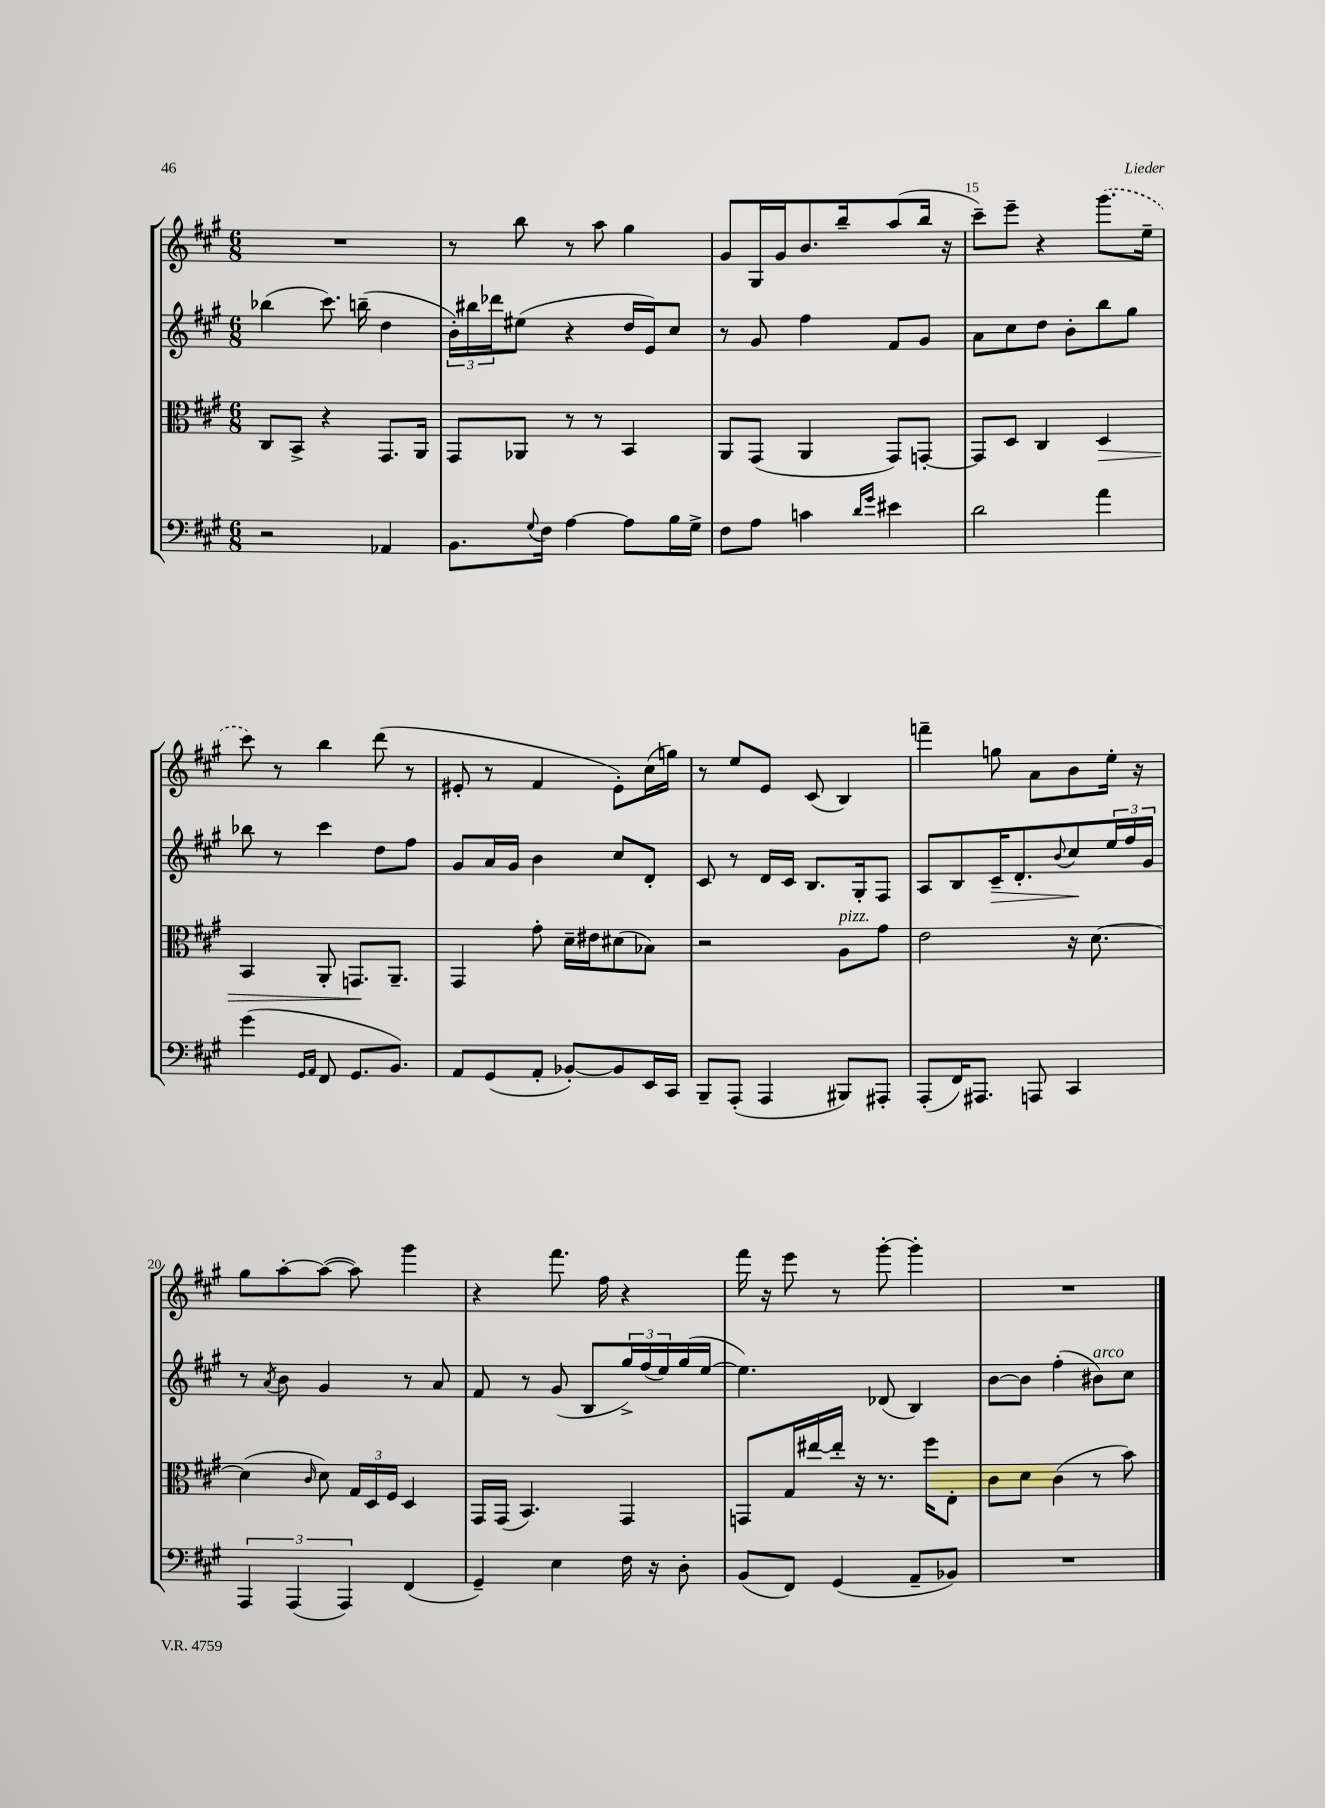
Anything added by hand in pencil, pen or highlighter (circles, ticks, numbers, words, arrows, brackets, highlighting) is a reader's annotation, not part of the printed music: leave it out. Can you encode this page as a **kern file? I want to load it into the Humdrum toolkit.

**kern	**kern	**dynam	**kern	**dynam	**kern
*part4	*part3	*part3	*part2	*part2	*part1
*staff4	*staff3	*staff3	*staff2	*staff2	*staff1
*clefF4	*clefC3	*	*clefG2	*	*clefG2
*k[f#c#g#]	*k[f#c#g#]	*	*k[f#c#g#]	*	*k[f#c#g#]
*M6/8	*M6/8	*	*M6/8	*	*M6/8
=12	=12	=12	=12	=12	=12
2r	8C#/L	.	(4bb-X\	.	2.r
.	8BB^/J	.	.	.	.
.	4r	.	8.ccc#\)	.	.
.	.	.	(16bbn~\	.	.
4AA-X/	8.GG#/L	.	4dd\	.	.
.	16AA/Jk	.	.	.	.
=13	=13	=13	=13	=13	=13
8.BB\L	8GG#/L	.	24b'\LL)	.	8r
.	.	.	24bb#X\	.	.
.	.	.	24ddd-X\J	.	.
.	8AA-X/J	.	(8ee#X\J	.	8bb\
8qqG#/	.	.	.	.	.
16F#\Jk	.	.	.	.	.
[4A\	8r	.	4r	.	8r
.	8r	.	.	.	8aa\
8A\L]	4BB/	.	16dd/LL	.	4gg#\
.	.	.	16e/J)	.	.
16B\L	.	.	8cc#/J	.	.
16G#^\JJ	.	.	.	.	.
=14	=14	=14	=14	=14	=14
8F#\L	8AA/L	.	8r	.	8g#/L
8A\J	(8GG#/J	.	8g#/	.	16G#/L
.	.	.	.	.	16g#/J
4cn\	4AA/	.	4ff#\	.	8.b/
.	.	.	.	.	16bb~/k
16qqd/LL	.	.	.	.	.
16qqg#/JJ	.	.	.	.	.
4e#X\	8GG#/L)	.	8f#/L	.	(8aa/
.	[8GGn'/J	.	8g#/J	.	16bb/Jk
.	.	.	.	.	16r
=15	=15	=15	=15	=15	=15
2d\	8GG/L]	.	8a\L	.	8ccc#~\L)
.	8D/J	.	8cc#\	.	8eee~\J
.	4C#/	.	8dd\J	.	4r
.	.	.	8b'\L	.	.
!	!	!LO:HP:b	!	!	!
4a\	4D/	>	8bb\	.	(8.ggg#\L
.	.	.	8gg#\J	.	.
.	.	.	.	.	16ee~\Jk
!!LO:LB:g=z
=16	=16	=16	=16	=16	=16
(4g#\	4BB/	.	8bb-X\	.	8ccc#\)
.	.	.	8r	.	8r
16qqGG#/LL	.	.	.	.	.
16qqAA/JJ	.	.	.	.	.
8FF#/	8AA'/	.	4ccc#\	.	4bb\
8.GG#/L	8.GGn/L	.	.	.	.
.	.	.	8dd\L	.	(8ddd\
8.BB/J)	8.AA~/J	]	.	.	.
.	.	.	8ff#\J	.	8r
=17	=17	=17	=17	=17	=17
8AA/L	4GG#/	.	8g#/L	.	8e#X'/
(8GG#/	.	.	16a/L	.	8r
.	.	.	16g#/JJ	.	.
8AA'/J	8g#'\	.	4b\	.	4f#/
[8BB-X'/L)	16d~\LL	.	.	.	.
.	16e#X\J	.	.	.	.
8BB-/]	(8d#X\	.	8cc#/L	.	8e#'\L)
16EE/L	8B-X\J)	.	8d'/J	.	(16cc#\L
16CC#/JJ	.	.	.	.	16ggn\JJ)
=18	=18	=18	=18	=18	=18
8BBB~/L	2r	.	8c#/	.	8r
(8AAA'/J	.	.	8r	.	8ee/L
4AAA/	.	.	16d/LL	.	8e/J
.	.	.	16c#/JJ	.	.
.	.	.	8.B/L	.	(8c#/
!	!LO:TX:a:i:t=pizz.	!	!	!	!
8BBB#X/L)	8A\L	.	.	.	4B/)
.	.	.	16G#'/k	.	.
8AAA#X'/J	8g#\J	.	8F#/J	.	.
=19	=19	=19	=19	=19	=19
(8AAA'/L	2e\	.	8A/L	.	4fffn~\
16FF#/K)	.	.	8B/	.	.
8.AAA#X/J	.	.	.	.	.
!	!	!	!	!LO:HP:b	!
.	.	.	16c#~/K	>	8ggn\
.	.	.	8.d'/	.	.
8AAAn/	.	.	.	.	8a\L
.	.	.	8qqb/	.	.
4CC#/	16r	.	8cc#/	.	8b\
.	[8.d\	.	.	.	.
.	.	.	24ee/L	]	16ee'\Jk
.	.	.	24ff#/	.	.
.	.	.	.	.	16r
.	.	.	24g#/JJ	.	.
!!LO:LB:g=z
=20	=20	=20	=20	=20	=20
6AAA/	(4d\]	.	8r	.	8gg#\L
.	.	.	8qa/	.	.
.	.	.	8b\	.	[8aa'\
(6AAA/	.	.	.	.	.
.	16qqc#/	.	.	.	.
.	8d\)	.	4g#/	.	(8aa\J_
6AAA/)	.	.	.	.	.
.	24G#/LL	.	.	.	8aa\])
.	24D/	.	.	.	.
.	24F#/JJ	.	.	.	.
(4FF#/	4D/	.	8r	.	4ggg#\
.	.	.	8a/	.	.
=21	=21	=21	=21	=21	=21
4GG#~/)	16GG#/LL	.	8f#/	.	4r
.	(16GG#/JJ	.	.	.	.
.	4.BB/)	.	8r	.	.
4E\	.	.	(8g#/	.	8.fff#\
.	.	.	8B/L	.	.
.	.	.	.	.	16ff#\
16F#\	4GG#/	.	24gg#^/L)	.	4r
.	.	.	(24ff#/	.	.
16r	.	.	.	.	.
.	.	.	24ee/)	.	.
8D'\	.	.	(16gg#/	.	.
.	.	.	[16ee/JJ	.	.
=22	=22	=22	=22	=22	=22
(8BB/L	8GGn/L	.	4.ee\])	.	16fff#\
.	.	.	.	.	16r
8FF#/J)	16G#/L	.	.	.	8eee\
.	[16ee#X/	.	.	.	.
(4GG#/	16ee#'/JJ]	.	.	.	8r
.	16r	.	.	.	.
.	8.r	.	(8d-X/	.	[8ggg#'\
8AA~/L	.	.	4B/)	.	4ggg#'\]
.	16ff#\KL	.	.	.	.
8BB-X/J)	8E'\J	.	.	.	.
=23	=23	=23	=23	=23	=23
2.r	8c#\L	.	[8b\L	.	2.r
.	8d\J	.	8b\J]	.	.
.	(4c#\	.	(4ff#'\	.	.
!	!	!	!LO:TX:a:i:t=arco	!	!
.	8r	.	8b#X\L)	.	.
.	8b\)	.	8cc#\J	.	.
==	==	==	==	==	==
*-	*-	*-	*-	*-	*-
